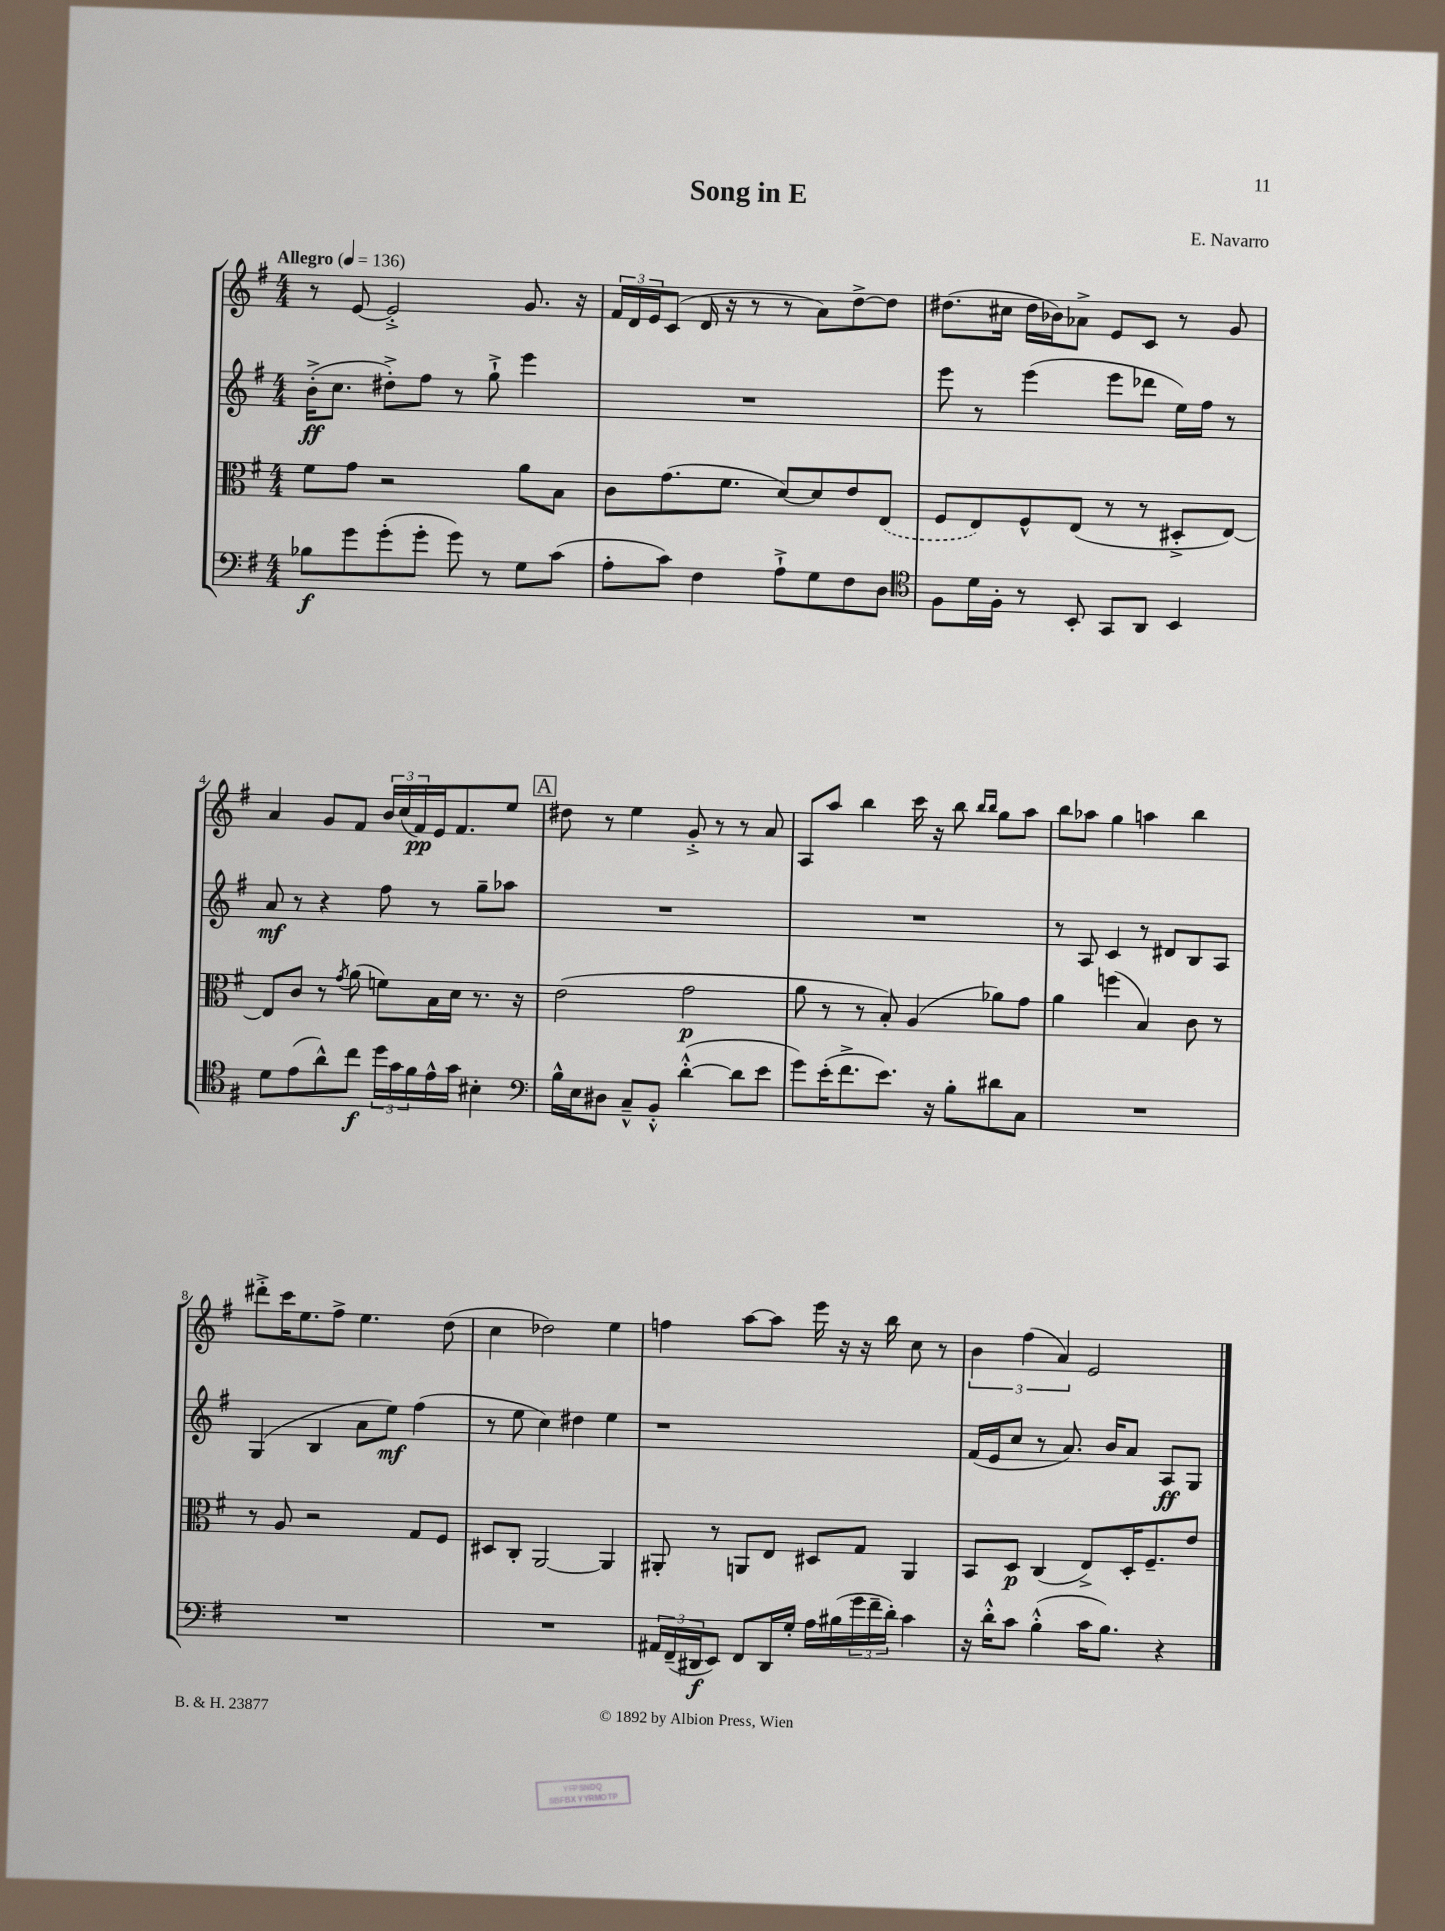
\header { title = "Song in E" composer = "E. Navarro" }
<<
\new StaffGroup <<
\new Staff = "s0" {
    \clef treble \key g \major \numericTimeSignature \time 4/4 \tempo "Allegro" 4 = 136
    r8 e'8~ e'2-.-> g'8. r16 |
    \tuplet 3/2 { fis'16 d'16 e'16 } c'8( d'16 r16 r8 r8 a'8) d''8~-> d''8 |
    dis''8.( cis''16 dis''16 bes'16) aes'8-> e'8 c'8 r8 g'8 |
    a'4 g'8 fis'8 \tuplet 3/2 { b'16 c''16( fis'16\pp) } e'16 fis'8. e''8 |
    \mark \markup { \box "A" } dis''8 r8 e''4 g'8-.-> r8 r8 a'8 |
    a8 a''8 b''4 c'''16 r16 b''8 \grace { b''16 b''16 } g''8 a''8 |
    b''8 aes''8 g''4 a''4 b''4 |
    dis'''8-.-> c'''16 e''8. fis''8-> e''4. d''8( |
    c''4 des''2) e''4 |
    f''4 a''8~ a''8 e'''16 r16 r16 b''16 c''8 r8 |
    \tuplet 3/2 { b'4 fis''4( a'4) } e'2 \bar "|." |
}
\new Staff = "s1" {
    \clef treble \key g \major \numericTimeSignature \time 4/4
    b'16-.->\ff( c''8. dis''8-.->) fis''8 r8 g''8-!-> e'''4 |
    R1 |
    e'''8 r8 e'''4( e'''8 des'''8 e''16) fis''16 r8 |
    a'8\mf r8 r4 fis''8 r8 g''8-- aes''8 |
    \mark \markup { \box "A" } R1 |
    R1 |
    r8 a8 c'4 r8 dis'8 b8 a8 |
    g4( b4 a'8 e''8\mf) fis''4( |
    r8 e''8 c''4) dis''4 e''4 |
    r1 |
    fis'16( e'16 c''8 r8 a'8.) b'16 a'8 a8\ff g8 \bar "|." |
}
\new Staff = "s2" {
    \clef alto \key g \major \numericTimeSignature \time 4/4
    fis'8 g'8 r2 a'8 b8 |
    c'8 g'8.( fis'8. d'8~) d'8 e'8 \once \slurDashed e8( |
    fis8 e8) fis8-^ e8( r8 r8 dis8-.-> e8~) |
    e8 c'8 r8 \acciaccatura { g'8 } a'8( f'8) b16 d'16 r8. r16 |
    \mark \markup { \box "A" } e'2( g'2\p |
    a'8 r8 r8 b8-.) a4( aes'8) g'8 |
    a'4 f''4( b4) c'8 r8 |
    r8 a8 r2 g8 fis8 |
    dis8 c8-. a,2~ a,4 |
    ais,8-. r8 a,8 e8 dis8 g8 a,4 |
    b,8 d8\p c4( e8->) d16-. fis8.-- e'8 \bar "|." |
}
\new Staff = "s3" {
    \clef bass \key g \major \numericTimeSignature \time 4/4
    bes8\f g'8 g'8-.( g'8-. g'8) r8 g8 c'8( |
    a8-. c'8) fis4 a8-!-> g8 fis8 d8 |
    \clef tenor fis8 d'16 fis16-. r8 b,8-. g,8 a,8 b,4 |
    d'8 e'8( a'8-^) c''8\f \tuplet 3/2 { d''16 g'16 fis'16 } e'16-^ g'16 bis4-. |
    \mark \markup { \box "A" } \clef bass b16-^ e16 dis8 c8---^ b,8-.-^ d'4~-.-^( d'8 e'8 |
    g'8) e'16-.( fis'8.-> e'8.) r16 b8-. dis'8 c8 |
    R1 |
    R1 |
    R1 |
    \tuplet 3/2 { ais,16 fis,16--( dis,16\f } e,8) fis,8 dis,16 g16-. a16 bis16( \tuplet 3/2 { g'16 fis'16-- d'16-.) } c'4 |
    r16 d'16-.-^ c'8 b4-.-^( c'16 b8.) r4 \bar "|." |
}
>>
>>
